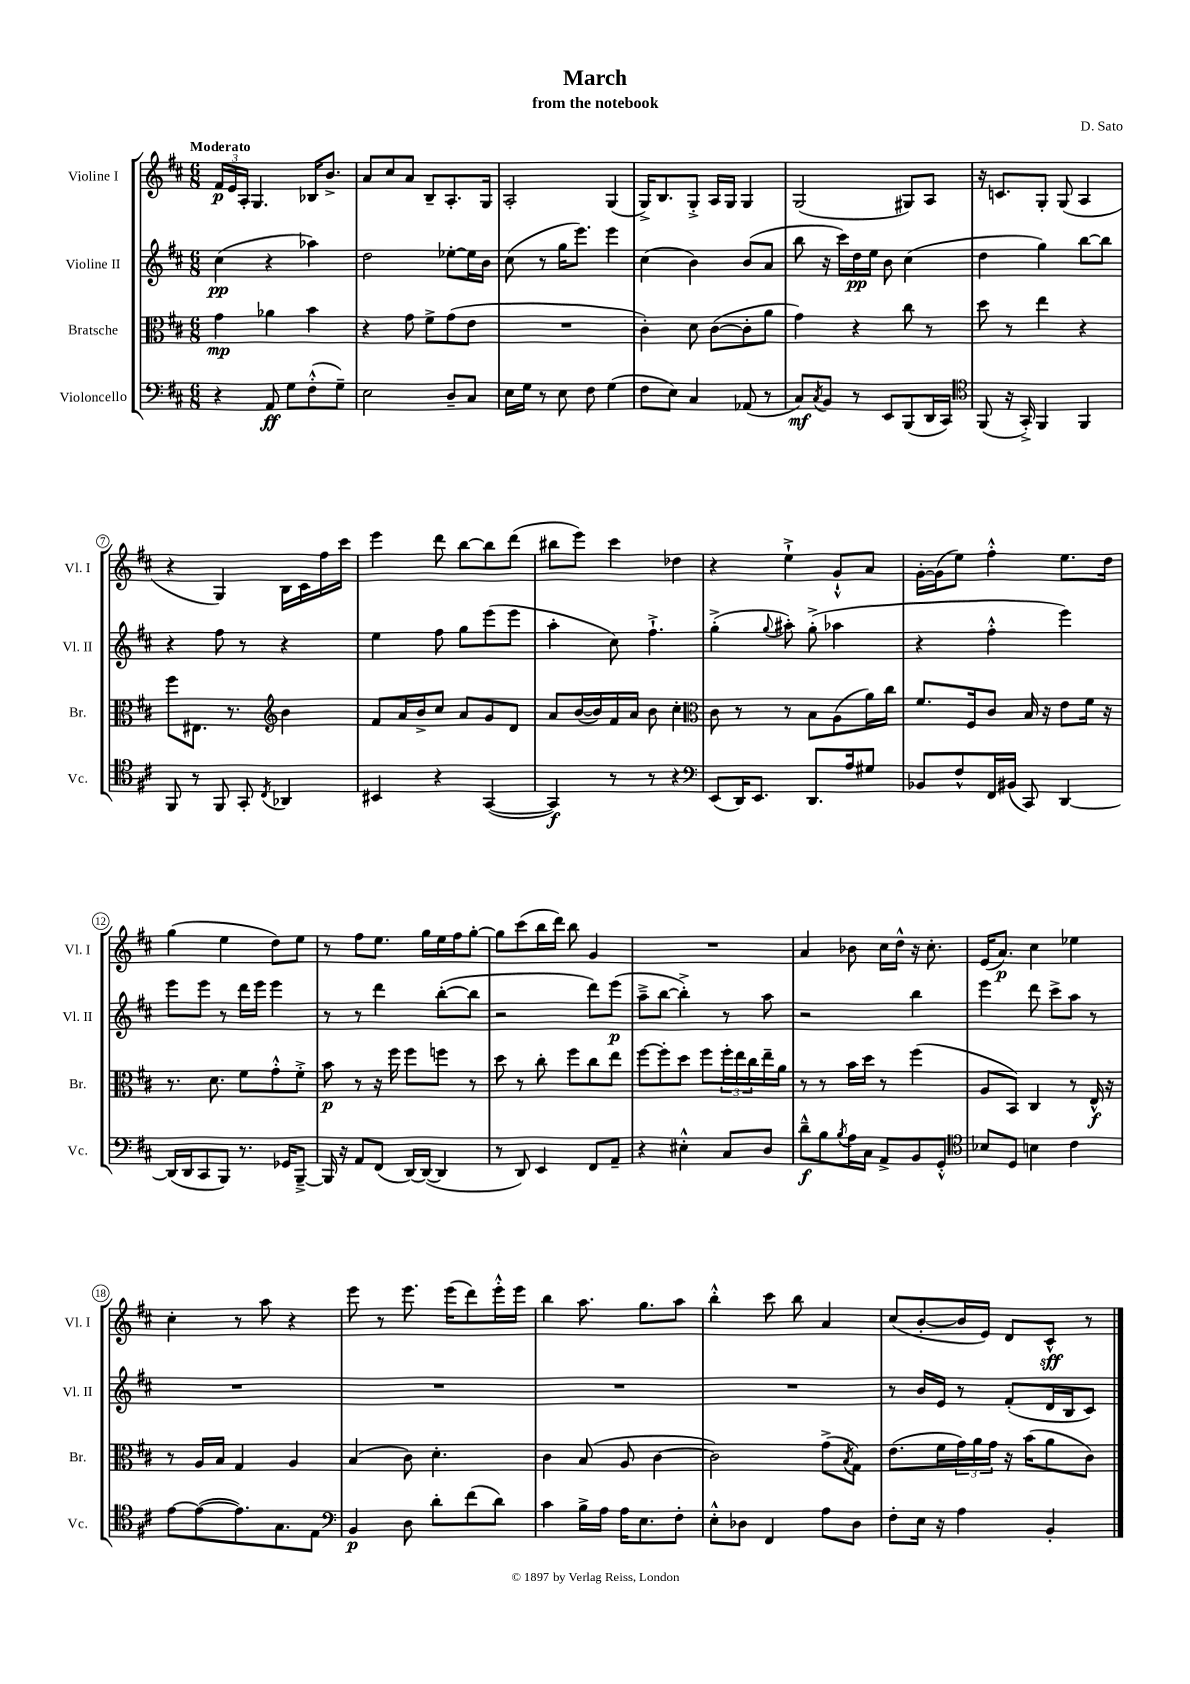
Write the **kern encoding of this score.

**kern	**kern	**kern	**kern
*staff4	*staff3	*staff2	*staff1
*clefF4	*clefC3	*clefG2	*clefG2
*k[f#c#]	*k[f#c#]	*k[f#c#]	*k[f#c#]
*M6/8	*M6/8	*M6/8	*M6/8
4r	4g\	(4cc#\	24f#/LL
.	.	.	24e/
.	.	.	24A'/JJ
.	.	.	4.G/
8AA/	4a-\	4r	.
8G\L	.	.	.
(8F#'^^\	4b\	4aa-\)	16B-/LK
.	.	.	8.b^/J
8G~\J)	.	.	.
=	=	=	=
2E\	4r	2dd\	8a/L
.	.	.	8cc#/
.	8g\	.	8a/J
.	8f#^\L	.	8B~/L
8D~/L	(8g\	[8ee-'\L	8.A'/
8C#/J	8e\J	16ee-\]L	.
.	.	16b\JJ	16G/Jk
=	=	=	=
16E\LL	2.r	(8cc#\	2A'/
16G\JJ	.	.	.
8r	.	8r	.
8E\	.	16gg\LK	.
.	.	8.eee\J)	.
8F#\	.	.	.
(4G\	.	4eee\	(4G/
=	=	=	=
8F#\L	4c#'\)	(4cc#\	16G^/LK)
.	.	.	8.B/
8E\J)	.	.	.
4C#/	8d\	4b\)	8G'^/J
.	([8c#\L	.	16A/LL
.	.	.	16G/JJ
(8AA-/	8c#'\]	(8b/L	4G/
8r	8a\J	8a/J	.
=	=	=	=
8C#/L)	4g\)	8bb\	(2G/
8qC#/	.	.	.
8BB/J	.	16r	.
.	.	16ccc#\LL)	.
8r	4r	16dd\	.
.	.	16ee\JJ	.
8EE/L	.	8b\	.
(8BBB/	8cc#\	(4cc#\	8G#/L)
16DD/L	8r	.	8A/J
16CC#/JJ)	.	.	.
=	=	=	=
*clefC4	*	*	*
(8FF#/	8dd\	4dd\	16r
.	.	.	8.c/L
16r	8r	.	.
16GG'^/)	.	.	.
4FF#/	4ee\	4gg\)	8G'/J
.	.	.	(8G/
4FF#/	4r	[8bb\L	4A/
.	.	8bb\]J	.
=	=	=	=
8FF#/	8ff#\L	4r	4r
8r	8.E#\J	.	.
8FF#/	.	8ff#\	4G/)
.	8.r	.	.
8GG'/	.	8r	.
*	*clefG2	*	*
8qC#/	.	.	.
4AA-/	4b\	4r	16B\LL
.	.	.	16c#\
.	.	.	16ff#\
.	.	.	16ccc#\JJ
=	=	=	=
4BB#/	8f#/L	4ee\	4eee\
.	16a/L	.	.
.	16b^/J	.	.
4r	8cc#/J	8ff#\	8ddd\
.	8a/L	8gg\L	[8bb\L
([4GG/	8g/	(8eee\	8bb\]
.	8d/J	8eee\J	(8ddd\J
=	=	=	=
4GG/])	8a/L	4aa'\	8bb#\L
.	([16b/L	.	8eee\J)
.	16b/])	.	.
8r	16f#/	8cc#\)	4ccc#\
.	16a/JJ	.	.
8r	8b\	4.ff#`^\	.
4r	4cc#'\	.	4dd-\
=	=	=	=
*clefF4	*clefC3	*	*
(8EE/L	8c#\	(4gg'^\	4r
16DD/K)	8r	.	.
8.EE/J	.	.	.
.	.	8qqgg/	.
.	8r	8aa#'\)	4ee`^\
8.DD/L	8B\L	(8gg'^\	.
.	(8A\	4aa-\	8g`^^/L
16A/k	.	.	.
8G#/J	16a\L)	.	8a/J
.	16cc#\JJ	.	.
=	=	=	=
8BB-/L	8.f#/L	4r	[16g'\LL
.	.	.	(16g\]J
8F#^^/	.	.	8ee\J)
.	16F#/k	.	.
16FF#/L	8c#/J	4ff#'^^\	4ff#'^^\
(16BB#/JJ	.	.	.
8CC#/)	16B/	.	.
.	16r	.	.
[4DD/	8e\L	4eee\)	8.ee\L
.	16f#\Jk	.	.
.	16r	.	16dd\Jk
=	=	=	=
(16DD/]LL	8.r	8eee\L	(4gg\
16DD/J	.	.	.
8CC#/	.	8eee\J	.
.	8.d\	.	.
8BBB/J)	.	8r	4ee\
8.r	8f#\L	16ddd\LL	.
.	.	16eee\JJ	.
.	8g'^^\	4eee\	8dd\L)
16GG-/LK	.	.	.
[8BBB~^/J	8f#'^\J	.	8ee\J
=	=	=	=
16BBB/]	8b\	8r	8r
16r	.	.	.
8AA/L	8r	8r	8ff#\L
(8FF#/J	16r	4ddd\	8.ee\J
.	16ff#\	.	.
[16DD/LL)	8ff#\L	.	.
(16DD/_JJ	.	.	16gg\LL
4DD/]	8ff\J	([8bb'\L	16ee\
.	.	.	16ff#\J
.	8r	8bb\]J	[8gg'\J
=	=	=	=
8r	8dd\	2r	8gg\]L
8DD/)	8r	.	(8ccc#\
4EE/	8cc#'\	.	16bb\L
.	.	.	16ddd\JJ)
.	8ff#\L	.	8bb\
8FF#/L	8cc#\	8ddd\L)	4g/
8AA~/J	8ee\J	(8eee\J	.
=	=	=	=
4r	[8ff#\L	8aa~^\L	2.r
.	8ff#'\]	[8bb\J	.
4E#'^^\	8dd\J	4bb'^\])	.
.	8ff#\L	.	.
8C#/L	24ff#'\L	8r	.
.	24ee\	.	.
.	24cc#\	.	.
8D/J	16ee~\	8aa\	.
.	16a\JJ	.	.
=	=	=	=
8d~^^\L	8r	2r	4a/
8B\	8r	.	.
8qB/	.	.	.
16A\L	16b\LL	.	8b-\
16C#\JJ	16dd\JJ	.	.
8AA^/L	8r	.	16cc#\LL
.	.	.	16dd^^\JJ
8BB/	(4ff#\	4bb\	16r
.	.	.	8.cc#'\
8GG'^^/J	.	.	.
=	=	=	=
*clefC4	*	*	*
8B-/L	8A/L	4eee\	(16e/LK
.	.	.	8.a/J)
8D/J	8BB/J)	.	.
4B\	4C#/	8ddd\	4cc#\
.	.	8ccc#^\L	.
4c#\	8r	8aa\J	4ee-\
.	16E^^/	8r	.
.	16r	.	.
=	=	=	=
[8e\L	8r	2.r	4cc#'\
(8e\_	16A/LL	.	.
.	16B/JJ	.	.
8.e\])	4G/	.	8r
.	.	.	8aa\
8.G\	.	.	.
.	4A/	.	4r
8E\J	.	.	.
=	=	=	=
*clefF4	*	*	*
4BB/	(4B/	2.r	8eee\
.	.	.	8r
8D\	8c#\)	.	8.eee\
8d'\L	4.d'\	.	.
.	.	.	(16eee\LK
(8f#\	.	.	8ddd\)
8d\J)	.	.	16eee'^^\L
.	.	.	16eee\JJ
=	=	=	=
4c#\	4c#\	2.r	4bb\
16B^\LL	(8B/	.	8.aa\
16A\JJ	.	.	.
16A\LK	8A/	.	.
8.E\	.	.	8.gg\L
.	[4c#\	.	.
8F#'\J	.	.	8aa\J
=	=	=	=
8E'^^\L	2c#\])	2.r	4bb'^^\
8D-\J	.	.	.
4FF#/	.	.	8ccc#\
.	.	.	8bb\
8A\L	(8g^\L	.	4a/
.	8qB/	.	.
8D-\J	8G\J)	.	.
=	=	=	=
8F#'\L	(8.e\L	8r	(8cc#/L
16E\Jk	.	16b/LL	[8b'/
16r	16f#\L	16e/JJ	.
4A\	24g\)	8r	16b/]L
.	24a\	.	.
.	.	.	16e/JJ)
.	24g\JJ	.	.
.	16r	(8f#'/L	8d/L
.	(16b\LK	.	.
4BB'/	8a\	16d/L	8c#^^/J
.	.	16B/J	.
.	8c#\J)	8c#/J)	8r
==	==	==	==
*-	*-	*-	*-
